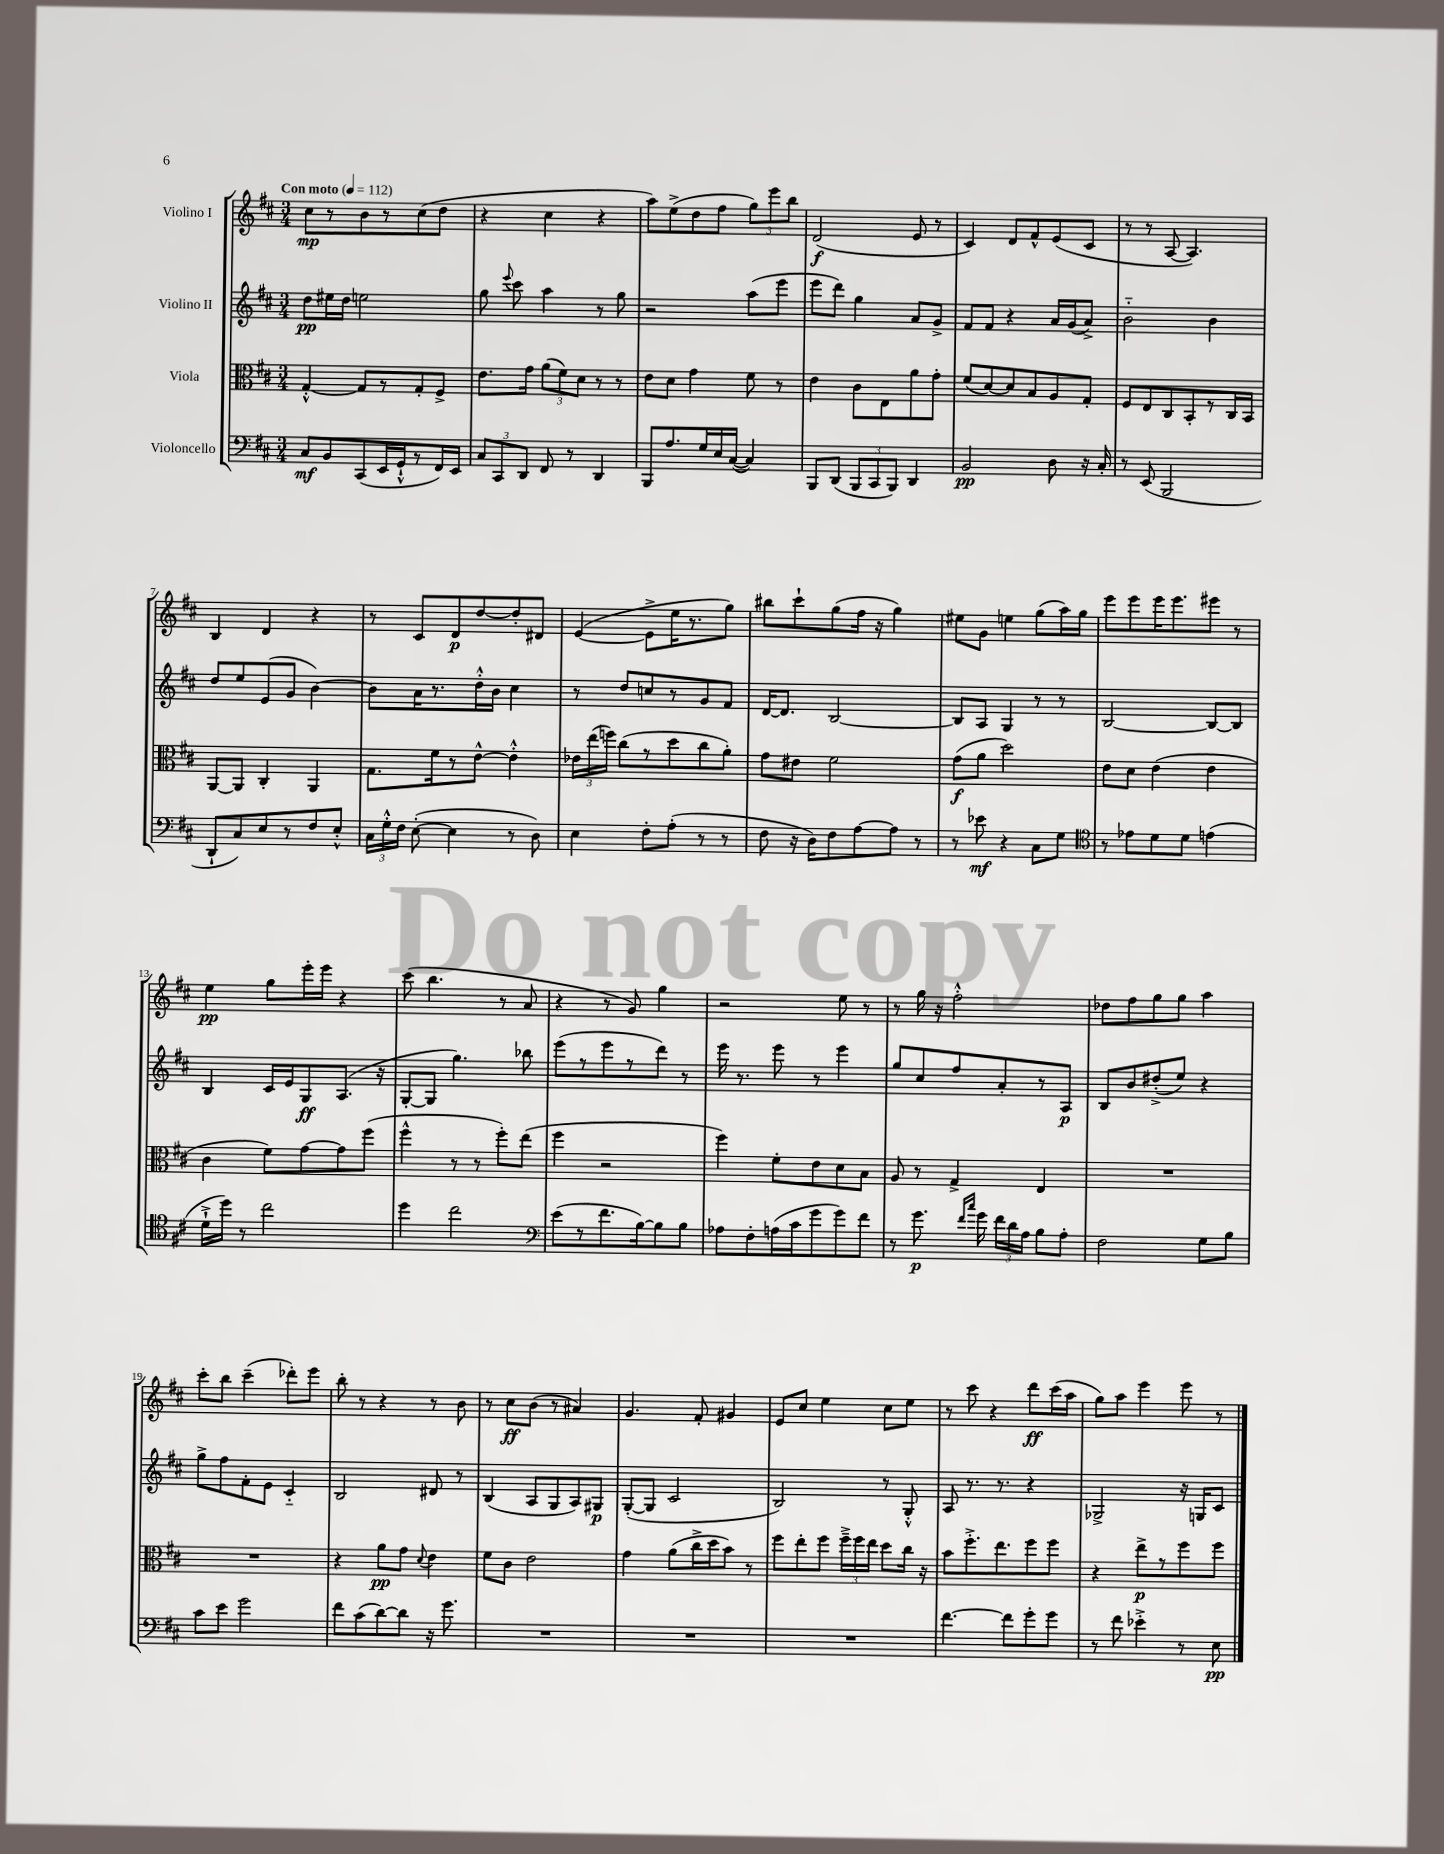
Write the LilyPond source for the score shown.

<<
\new StaffGroup <<
\new Staff = "s0" \with { instrumentName = "Violino I" } {
    \clef treble \key d \major \numericTimeSignature \time 3/4 \tempo "Con moto" 4 = 112
    \autoBeamOff cis''8[\mp r8 b'8 r8 cis''8( d''8] |
    r4 cis''4 r4 |
    a''8[) e''8->( d''8 fis''8] \tuplet 3/2 { g''8[) e'''8 b''8] } |
    d'2\f( e'8 r8 |
    cis'4) d'8[ fis'8-^ e'8( cis'8] |
    r8 r8 a8~ a4.) |
    b4 d'4 r4 |
    r8 cis'8[ d'8\p d''8~ d''8-. dis'8] |
    e'4~( e'8[-> e''16 r8. g''8]) |
    bis''8[ cis'''8-! g''8( fis''16] r16 g''4) |
    eis''8[ g'8] e''4 g''8[( a''16) g''16] |
    e'''8[ e'''8 e'''16 e'''8. eis'''8] r8 |
    e''4\pp g''8[ e'''16-. e'''16] r4 |
    cis'''8( b''4. r8 a'8 |
    r4 r8 g'8) g''4 |
    r2 e''8 r8 |
    r8 g''16 r16 fis''2-.-^ |
    des''8[ fis''8 g''8 g''8] a''4 |
    cis'''8[-. b''8] cis'''4--( des'''8[-.) e'''8] |
    b''8-. r8 r4 r8 b'8 |
    r8 cis''8[\ff b'8]( r8 ais'4) |
    g'4. fis'8-. gis'4 |
    e'8[ cis''8] e''4 cis''8[ e''8] |
    r8 cis'''8 r4 d'''8[\ff cis'''16( a''16] |
    g''8[) a''8] e'''4 e'''8 r8 \bar "|." |
}
\new Staff = "s1" \with { instrumentName = "Violino II" } {
    \clef treble \key d \major \numericTimeSignature \time 3/4
    \autoBeamOff d''8[\pp eis''16 d''16] e''2 |
    g''8 \appoggiatura { e'''8 } cis'''8 a''4 r8 g''8 |
    r2 a''8[( e'''8] |
    e'''8[ d'''8]) g''4 a'8[ g'8]-> |
    fis'8[ fis'8] r4 a'16[ g'16( a'8]->) |
    b'2-_ b'4 |
    d''8[ e''8 e'8( g'8] b'4~) |
    b'8[ a'16 r8. d''16-.-^ b'16] cis''4 |
    r8 d''8[ c''8 r8 g'8 fis'8] |
    d'16[~ d'8.] b2~ |
    b8[ a8] g4 r8 r8 |
    b2~ b8[~ b8] |
    b4 cis'16[ e'16 g8\ff a8.]( r16 |
    g8[~-. g8] g''4.) bes''8 |
    e'''8[( r8 e'''8 r8 d'''8]) r8 |
    e'''16 r8. e'''8 r8 e'''4 |
    g''8[ cis''8 fis''8 a'8-. r8 a8]\p |
    b8[ b'8 dis''8-.->( e''8]) r4 |
    g''8[-> fis''8 fis'8-. e'8] cis'4-_ |
    b2 dis'8 r8 |
    b4( a8[ g8 a8) gis8]\p |
    g8[~-.( g8] cis'2 |
    b2) r8 g8-.-^ |
    a8 r8. r8. r4 |
    ges2-> r16 g16[ cis'8] \bar "|." |
}
\new Staff = "s2" \with { instrumentName = "Viola" } {
    \clef alto \key d \major \numericTimeSignature \time 3/4
    \autoBeamOff g4~-.-^ g8[ r8 g8-. fis8]-> |
    e'8.[ g'16] \tuplet 3/2 { a'8[( fis'8) d'8] } r8 r8 |
    e'8[ d'8] g'4 fis'8 r8 |
    e'4 cis'8[ e8 a'8 g'8]-. |
    fis'8[( d'8~) d'8 b8 a8 g8]-. |
    fis8[ e8 cis8 b,8-. r8 cis16 b,16] |
    a,8[~ a,8] cis4-. a,4 |
    g8.[ fis'16 r8 e'8]~-^ e'4-.-^ |
    \tuplet 3/2 { ees'16[ e''16( f''16]) } cis''8[( r8 d''8 cis''8 a'8]-.) |
    g'8[ eis'8] fis'2 |
    g'8[\f( a'8] d''2) |
    e'8[ d'8] e'4( e'4 |
    cis'4 fis'8[) g'8~ g'8 fis''8]( |
    fis''4-^ r8 r8 fis''8[-.) e''8]( |
    fis''4 r2 |
    fis''4) fis'8[-. e'8 d'8 b8] |
    a8 r8 g4-> e4 |
    R2. |
    R2. |
    r4 a'8[\pp g'8] \appoggiatura { d'8 } e'4 |
    fis'8[ cis'8] e'2 |
    g'4 a'8[( cis''16-> d''16 b'8]) r8 |
    fis''8[ e''8-. fis''8] \tuplet 3/2 { fis''16[---> fis''16 e''16] } d''8[ cis''16] r16 |
    b'8[ fis''8.-.-> e''8. fis''8 fis''8] |
    r4 e''8[->\p r8 fis''8 fis''8] \bar "|." |
}
\new Staff = "s3" \with { instrumentName = "Violoncello" } {
    \clef bass \key d \major \numericTimeSignature \time 3/4
    \autoBeamOff cis8[\mf b,8 cis,8( e,16 g,16-!-^ r8 fis,16) e,16] |
    \tuplet 3/2 { cis8[ cis,8 d,8] } fis,8 r8 d,4 |
    b,,8[ a8. g16 e16 cis16]~( cis4) |
    b,,8[ d,8]( \tuplet 3/2 { b,,8[ cis,8 b,,8]) } d,4 |
    b,2\pp d8 r16 cis16-. |
    r8 e,8( b,,2 |
    d,8[-! cis8) e8 r8 fis8 e8]-.-^ |
    \tuplet 3/2 { cis16[ g16-.-^ fis16] } e8~-.( e4 r8 d8) |
    e4 fis8[-. a8]-.( r8 r8 |
    fis8 r16 d16[) fis8 a8~ a8] r8 |
    r8 ees'8\mf r4 cis8[ g8] |
    \clef tenor r8 ees'8[ d'8 d'8] e'4( |
    d'16[-!-> d''16]) r8 cis''2 |
    d''4 cis''2 |
    \clef bass e'8[( r8 fis'8. b16~) b8 b8] |
    aes8[ fis8-. a16( cis'16 g'8 g'8) fis'8] |
    r8 g'8.\p \grace { fis'16[ cis''16] } g'16 \tuplet 3/2 { fis'16[ d'16 a16] } b8[ a8]-. |
    fis2 g8[ b8] |
    cis'8[ e'8] g'2 |
    fis'8[ cis'8( d'8~) d'8] r16 g'8. |
    R2. |
    R2. |
    R2. |
    fis'4.~ fis'8[ g'8-. g'8] |
    r8 fis'8 ees'4-.-> r8 e8\pp \bar "|." |
}
>>
>>
